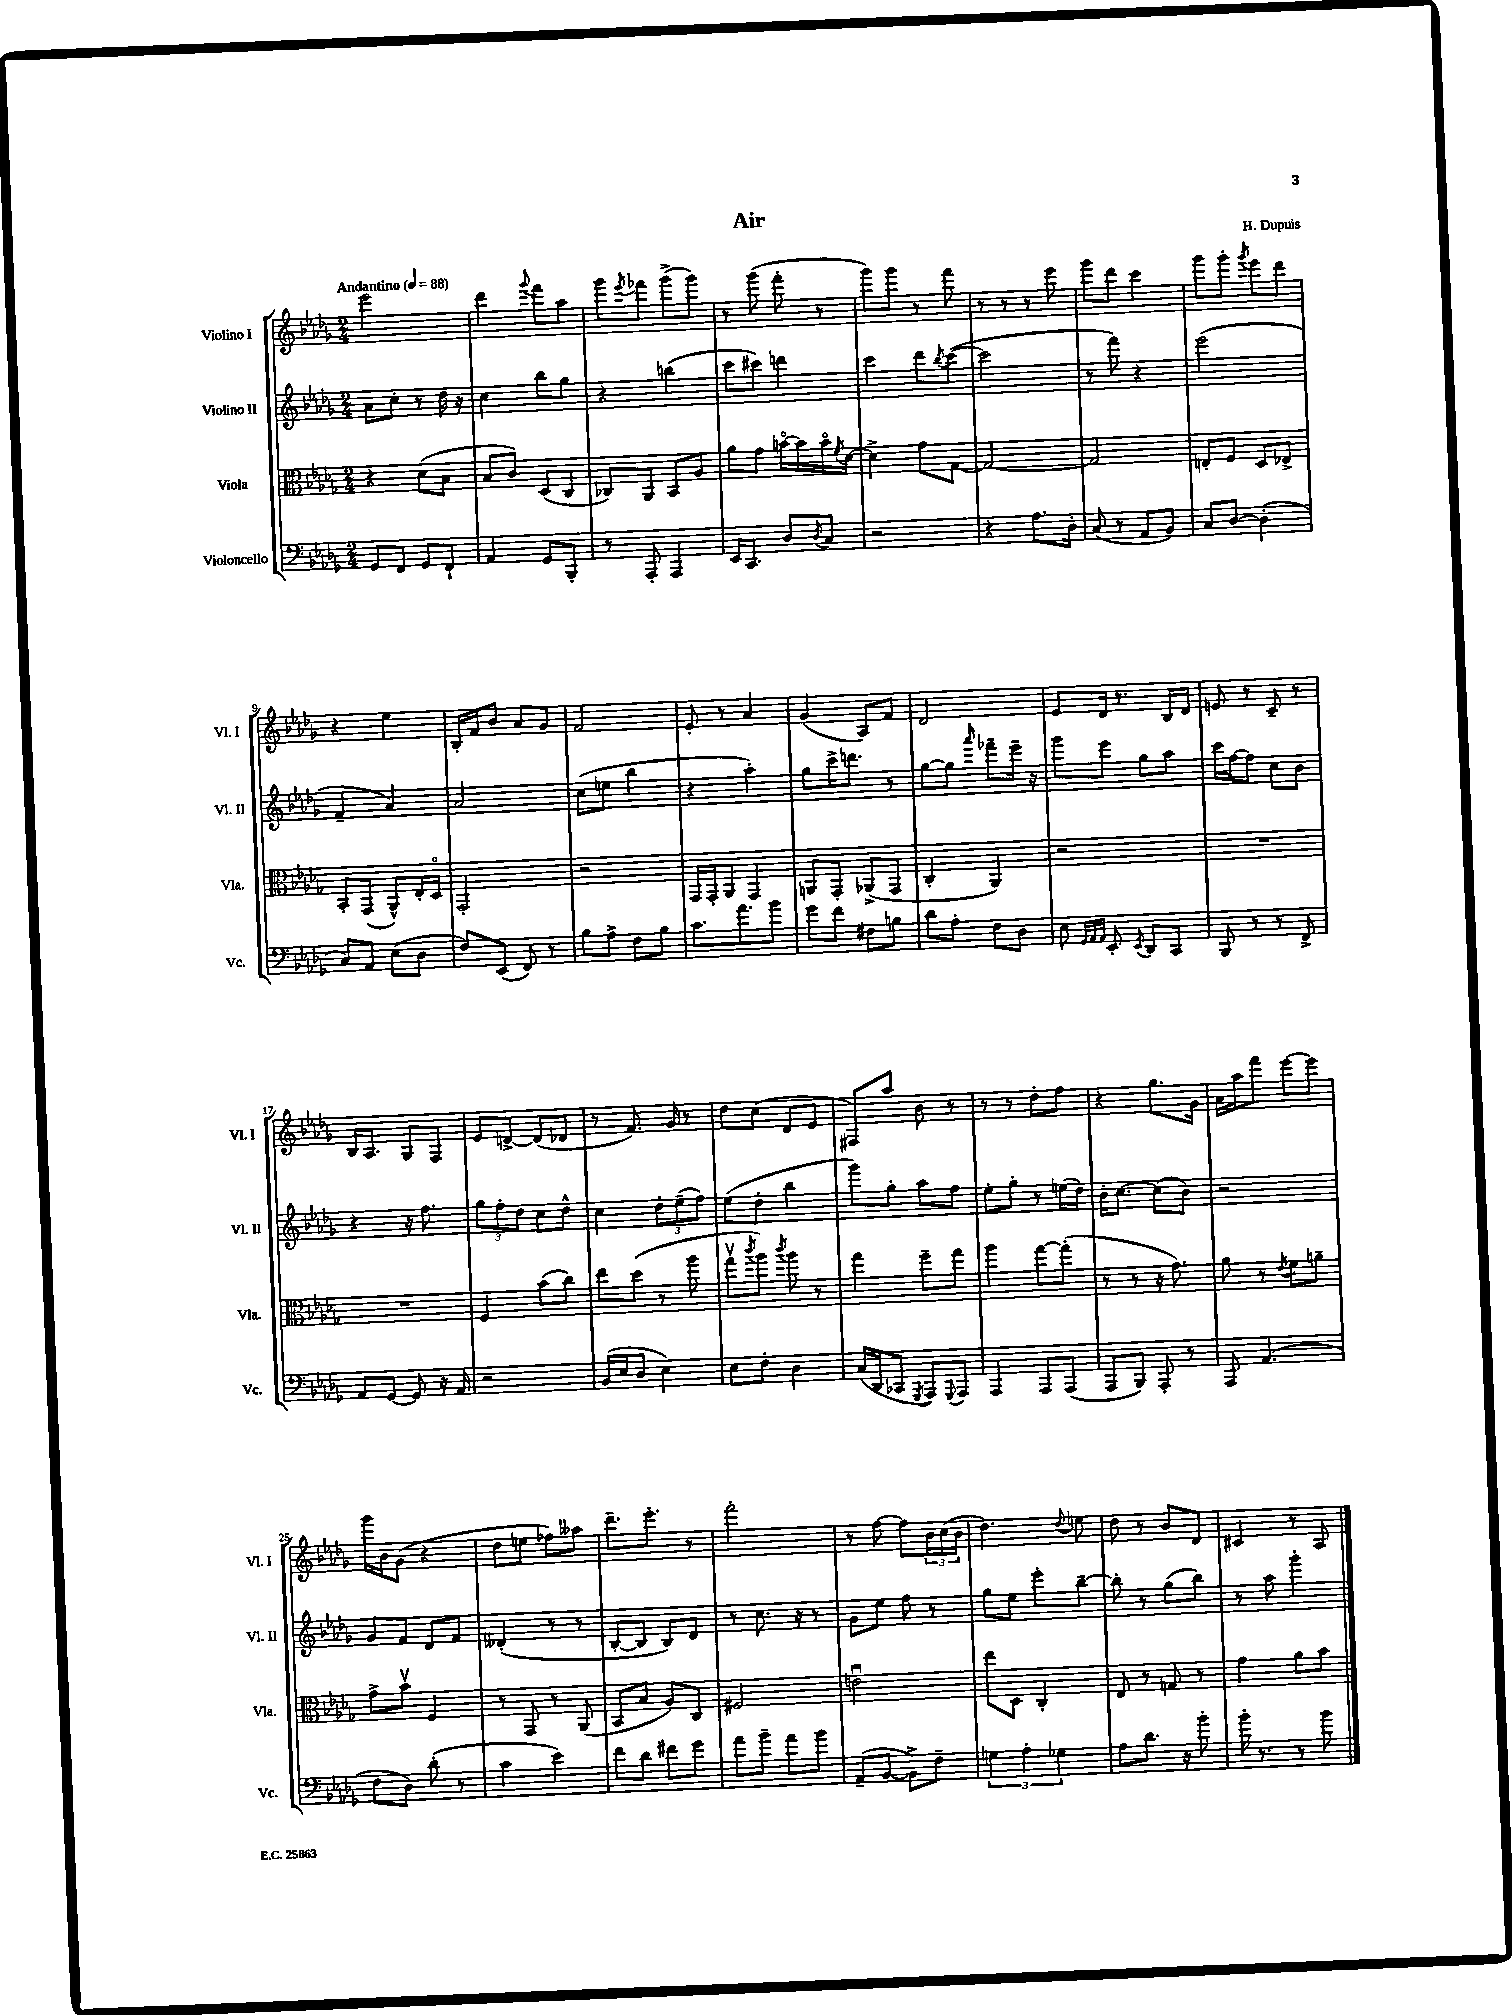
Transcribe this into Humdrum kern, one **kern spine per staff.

**kern	**kern	**kern	**kern
*staff4	*staff3	*staff2	*staff1
*clefF4	*clefC3	*clefG2	*clefG2
*k[b-e-a-d-g-]	*k[b-e-a-d-g-]	*k[b-e-a-d-g-]	*k[b-e-a-d-g-]
*M2/4	*M2/4	*M2/4	*M2/4
*MM88	*MM88	*MM88	*MM88
8GG-	4r	8a-	2eee-
8FF	.	8cc'	.
8GG-	(8d-	8r	.
8FF`	8B-	16dd-	.
.	.	16r	.
=	=	=	=
4AA-	8B-	4cc	4ddd-
.	8c)	.	.
.	.	.	8qqggg-
8GG-	(8D-	8bb-	8fff
8BBB-'	8C	8gg-	8aa-
=	=	=	=
8r	8C-)	4r	8ggg-
.	.	.	8qeee-
8AAA-'	8AA-	.	8fff-
4AAA-	8BB-	(4bb	(8ggg-^
.	8A-	.	8ggg-)
=	=	=	=
16EE-	8a-	8ccc	8r
8.CC	.	.	.
.	8g-	8ccc#)	(8ggg-
8D-	[16bo	4ddd	8fff'
.	16b]	.	.
8qD-	.	.	.
8C	16bo	.	8r
.	8qf	.	.
.	[16d-	.	.
=	=	=	=
2r	4d-^]	4ccc	8ggg-)
.	.	.	8ggg-
.	8g-	8ddd-	8r
.	.	8qbb-	.
.	[8G-	([8ccc	8fff
=	=	=	=
4r	2G-_	2ccc]	8r
.	.	.	8r
8.A-	.	.	8r
.	.	.	8eee-
16D-'	.	.	.
=	=	=	=
(8C	2G-]	8r	8ggg-
8r	.	8fff)	8ddd-
8AA-	.	4r	4ccc
8BB-)	.	.	.
=	=	=	=
8C	8E'	(2eee-	8ggg-
[8D-	8F	.	8ggg-'
.	.	.	8qggg-
(4D-']	8D-	.	8eee-
.	8E-^	.	8ddd-
=	=	=	=
8C)	8BB-'	4f~	4r
8AA-	(8GG-	.	.
(8E-	8AA-^^)	4a-)	4ee-
8D-	16E-'	.	.
.	16D-o	.	.
=	=	=	=
8F)	2GG-'	2a-	16B-'
.	.	.	16f
(8EE-	.	.	8b-
8FF)	.	.	8a-
8r	.	.	8g-
=	=	=	=
8B-	2r	(8cc	2f
8A-^	.	8ee	.
8F	.	4bb-	.
8B-	.	.	.
=	=	=	=
8.c	16GG-	4r	8e-'
.	16GG-'	.	.
.	8AA-	.	8r
8.a-	.	.	.
.	4GG-	4aa-')	4a-
8b-	.	.	.
=	=	=	=
8g-	8AA	8gg-	(4g-
8f	8GG-'	16ccc^	.
.	.	8.ddd	.
8F#	(8AA-^	.	8A-)
8B	8GG-	8r	8f
=	=	=	=
8d-	4C'	[8gg-	2d-
8A-'	.	8gg-]	.
.	.	16qqaaa-	.
8F	4AA-)	8fff-~	.
8D-	.	16eee-~	.
.	.	16r	.
=	=	=	=
8E-	2r	8ggg-	8e-
32qqGG-	.	.	.
32qqAA-	.	.	.
32qqAA-	.	.	.
8EE-'	.	8eee-	16d-
.	.	.	8.r
8qEE-	.	.	.
8DD-	.	8gg-	.
8CC	.	8aa-	16B-
.	.	.	16d-
=	=	=	=
8BBB-	2r	16ccc	8e
.	.	[16ff	.
8r	.	8ff]	8r
8r	.	8cc	8c~
8FF^	.	8b-	8r
=	=	=	=
8AA-	2r	4r	16B-
.	.	.	8.A-
[8GG-	.	.	.
8GG-]	.	16r	8G-
.	.	8.ff	.
16r	.	.	8F
16AA-	.	.	.
=	=	=	=
2r	4F	12gg-	8e-
.	.	12ff'	.
.	.	.	[8d^
.	.	12dd-	.
.	(8b-	8cc	(8d]
.	8cc)	8dd-^^	8d-
=	=	=	=
(16BB-	8ee-	4cc	8r
16E-	.	.	.
8D-	(8dd-	.	8.f)
4E-)	8r	12dd-'	.
.	.	.	16g-
.	.	(12ee-~	.
.	8aa-	.	8r
.	.	12ff)	.
=	=	=	=
8E-	8gg-v	(8ee-	8dd-
.	8qccc	.	.
8F'	8aa-)	8dd-'	(8cc
.	8qccc	.	.
4D-	8aa-	4bb-	8d-
.	8r	.	8e-
=	=	=	=
(16C	4gg-	8ggg-)	8F#)
16DD-	.	.	.
8CC-	.	8gg-'	8aa-
8qGGG-	.	.	.
8AAA-)	8ff~	8aa-	8b-
8qqGGG-	.	.	.
8AAA-	8gg-	8ff	8r
=	=	=	=
4AAA-	4aa-	8ee-'	8r
.	.	8gg-'	8r
8AAA-	[8gg-	8r	8dd-'
(8AAA-	(8gg-']	(16ee	8ff
.	.	16dd-)	.
=	=	=	=
8AAA-	8r	16b-'	4r
.	.	[8.cc	.
8BBB-)	8r	.	.
8AAA-'	16r	(8cc]	8.gg-
.	8.g-)	.	.
8r	.	8b-)	.
.	.	.	16g-
=	=	=	=
8AAA-	8a-	2r	16a-
.	.	.	16aa-
(4.AA-	8r	.	8fff
.	8qe-	.	.
.	8f	.	[8eee-
.	8a~	.	8eee-]
=	=	=	=
8F	8g-^	8g-	16ggg-
.	.	.	16b-
8D-)	8b-v	8f	(8g-
(8d-'	4F	8d-	4r
8r	.	8f	.
=	=	=	=
4c	8r	(4d--'	8dd-
.	8GG-	.	8ee
4e-)	8r	8r	8ff-)
.	(8AA-	8r	8aa--
=	=	=	=
8f	8BB-	[8B-'	8.ddd-~
8d-	8B-	8B-]	.
.	.	.	8.eee-'
8f#	8A-)	8B-)	.
8g-	8C	8d-	8r
=	=	=	=
8a-	2F#	8r	2fff'
8b-~	.	8.cc	.
8a-	.	.	.
.	.	16r	.
8b-	.	8r	.
=	=	=	=
(8AA-~	2eu	8g-	8r
[8BB-	.	8ee-	[8ff
8BB-^])	.	8ff	8ff]
8F~	.	8r	24b-
.	.	.	(24cc
.	.	.	24b-
=	=	=	=
6G	8ee-	8gg-	4.dd-)
.	8D-	8ee-	.
6A-'	.	.	.
.	4C'	8eee-'	.
6G-	.	.	.
.	.	.	8qqdd-
.	.	[8bb-~	8ee
=	=	=	=
8A-	8E-	8bb-']	8dd-
8.d-	8r	8r	8r
.	8G	(8gg-	8b-
16r	.	.	.
8b-'	8r	8bb-)	8d-
=	=	=	=
16b-'	4g-	8r	4c#
8.r	.	.	.
.	.	8aa-	.
8r	8a-	4ggg-'	8r
8b-	8b-	.	8A-
==	==	==	==
*-	*-	*-	*-
